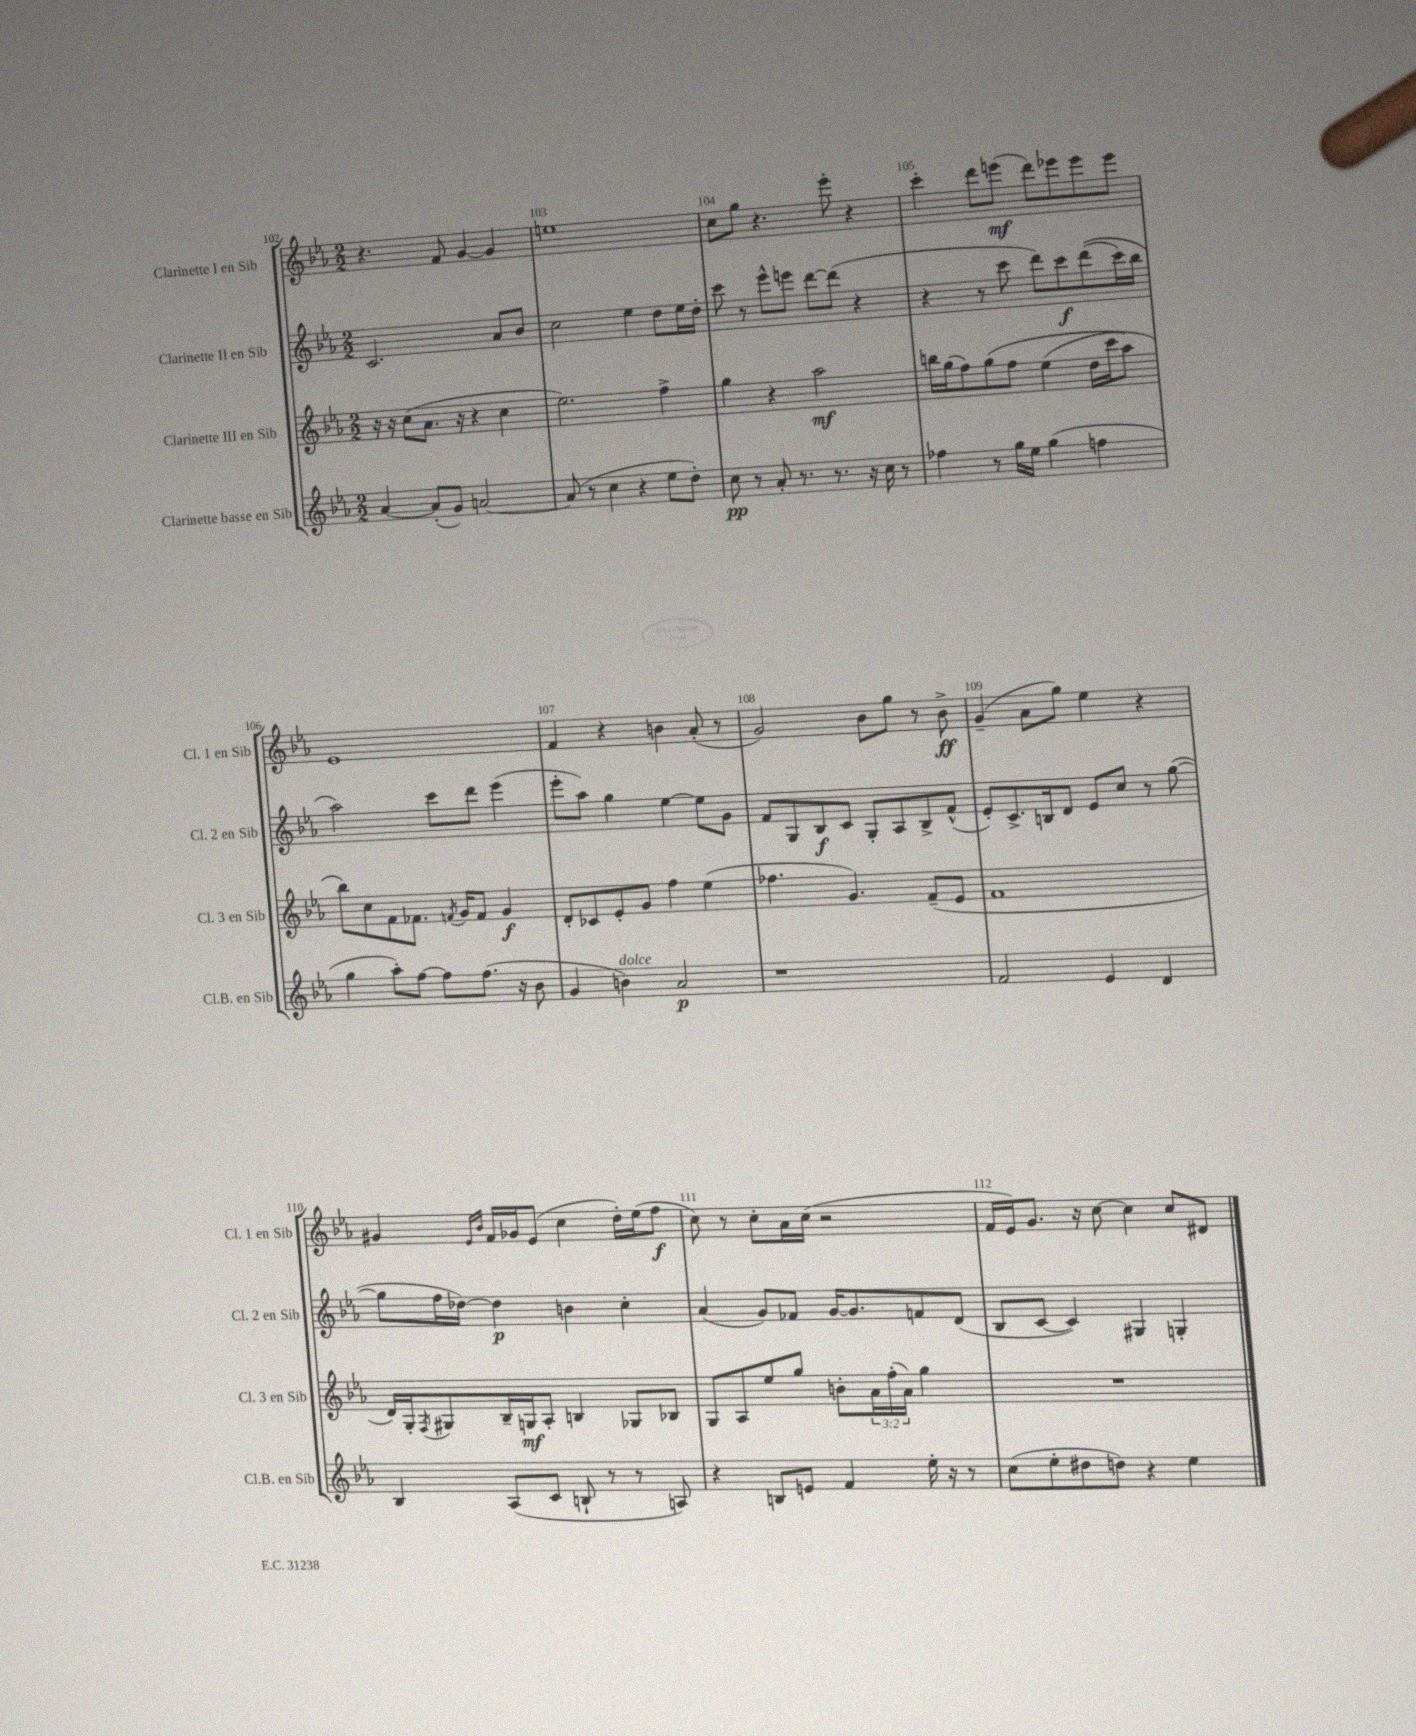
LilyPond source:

<<
\new StaffGroup <<
\new Staff = "s0" \with { instrumentName = "Clarinette I en Sib" shortInstrumentName = "Cl. 1 en Sib" } {
    \clef treble \key ees \major \numericTimeSignature \time 2/2
    r4. f'8 g'4~ g'4 |
    e''1 |
    c''8 g''8 r4. ees'''8-. r4 |
    c'''4-. d'''8 e'''8\mf( d'''8) ees'''8 ees'''8 ees'''8 |
    ees'1 |
    f'4 r4 b'4 aes'8-.( r8 |
    g'2) bes'8 g''8 r8 bes'8->\ff |
    g'4--( aes'8 g''8) ees''4 r4 |
    gis'4 \grace { ees'16 bes'16 } f'16 ges'16 ees'8( c''4 d''16-.) ees''16( f''8\f |
    c''8) r8 c''8-. aes'16 c''16( r2 |
    f'16 ees'16) g'8. r16 c''8~ c''4 c''8 dis'8 \bar "|." |
}
\new Staff = "s1" \with { instrumentName = "Clarinette II en Sib" shortInstrumentName = "Cl. 2 en Sib" } {
    \clef treble \key ees \major \numericTimeSignature \time 2/2
    c'2. aes'8 bes'8 |
    c''2 ees''4 d''8 ees''16 d''16-. |
    c'''8 r8 ees'''8-^ e'''8 d'''8~ d'''8( r4 |
    r4 r8 c'''8 d'''8) c'''8\f d'''8(\( c'''16) bes''16 |
    aes''2\) c'''8 d'''8 ees'''4( |
    ees'''8-. aes''8) g''4 ees''4~ ees''8 g'8 |
    f'8 g8 bes8\f c'8 g8-. aes8 bes8-> f'8-^( |
    ees'8-.) c'8.-> b16 d'8 ees'8 c''8 r8 g''8~( |
    g''8 f''16 des''16~) des''4\p b'4 c''4-. |
    aes'4( g'8) fes'8 g'16~ g'8. f'8 d'8( |
    bes8 c'8~ c'4) gis4 g4-. \bar "|." |
}
\new Staff = "s2" \with { instrumentName = "Clarinette III en Sib" shortInstrumentName = "Cl. 3 en Sib" } {
    \clef treble \key ees \major \numericTimeSignature \time 2/2 \override Staff.TupletNumber.text = #tuplet-number::calc-fraction-text
    r16 r16 c''8( aes'8. r16 r4 c''4 |
    ees''2.) f''4-> |
    g''4 r4 aes''2\mf |
    b''16 g''16( f''8) g''8\( f''8 ees''4( d''16 c'''16 aes''8) |
    bes''8\) c''8 f'8 fes'8. \acciaccatura { f'8 } g'16 f'8 g'4\f |
    d'8-. ces'8 ees'8-. g'8 f''4 ees''4( |
    fes''4. g'4.) f'8--( ees'8 |
    f'1 |
    d'16) g16-. \acciaccatura { f8 } gis8 bes16-- g16\mf aes8-. b4 ges8 bes8 |
    g8 aes8 ees''8 g''8 b'8-. \tuplet 3/2 { aes'16 f''16-.( aes'16) } g''4 |
    R1 \bar "|." |
}
\new Staff = "s3" \with { instrumentName = "Clarinette basse en Sib" shortInstrumentName = "Cl.B. en Sib" } {
    \clef treble \key ees \major \numericTimeSignature \time 2/2
    aes'4~ aes'8-.( g'8) a'2~ |
    a'8( r8 c''4 r4 ees''8 d''8-.) |
    c''8\pp r8 aes'8-. r8. r8. r16 c''16 r8 |
    fes''4 r8 g''16 ees''16 g''4( f''4 |
    g''4 aes''8-.) f''8~ f''8 f''8.( r16 bes'8 |
    g'4 b'4^\markup { \italic "dolce" }) aes'2\p |
    r1 |
    f'2 ees'4 d'4 |
    bes4 aes8( c'8 b8-! r8 r8 a8) |
    r4 b8 e'8 f'4 ees''16-. r16 r8 |
    c''8( ees''8-. dis''8 d''8) r4 ees''4 \bar "|." |
}
>>
>>
\layout { \context { \Score currentBarNumber = #102 \override BarNumber.break-visibility = ##(#f #t #t) barNumberVisibility = #all-bar-numbers-visible } }
